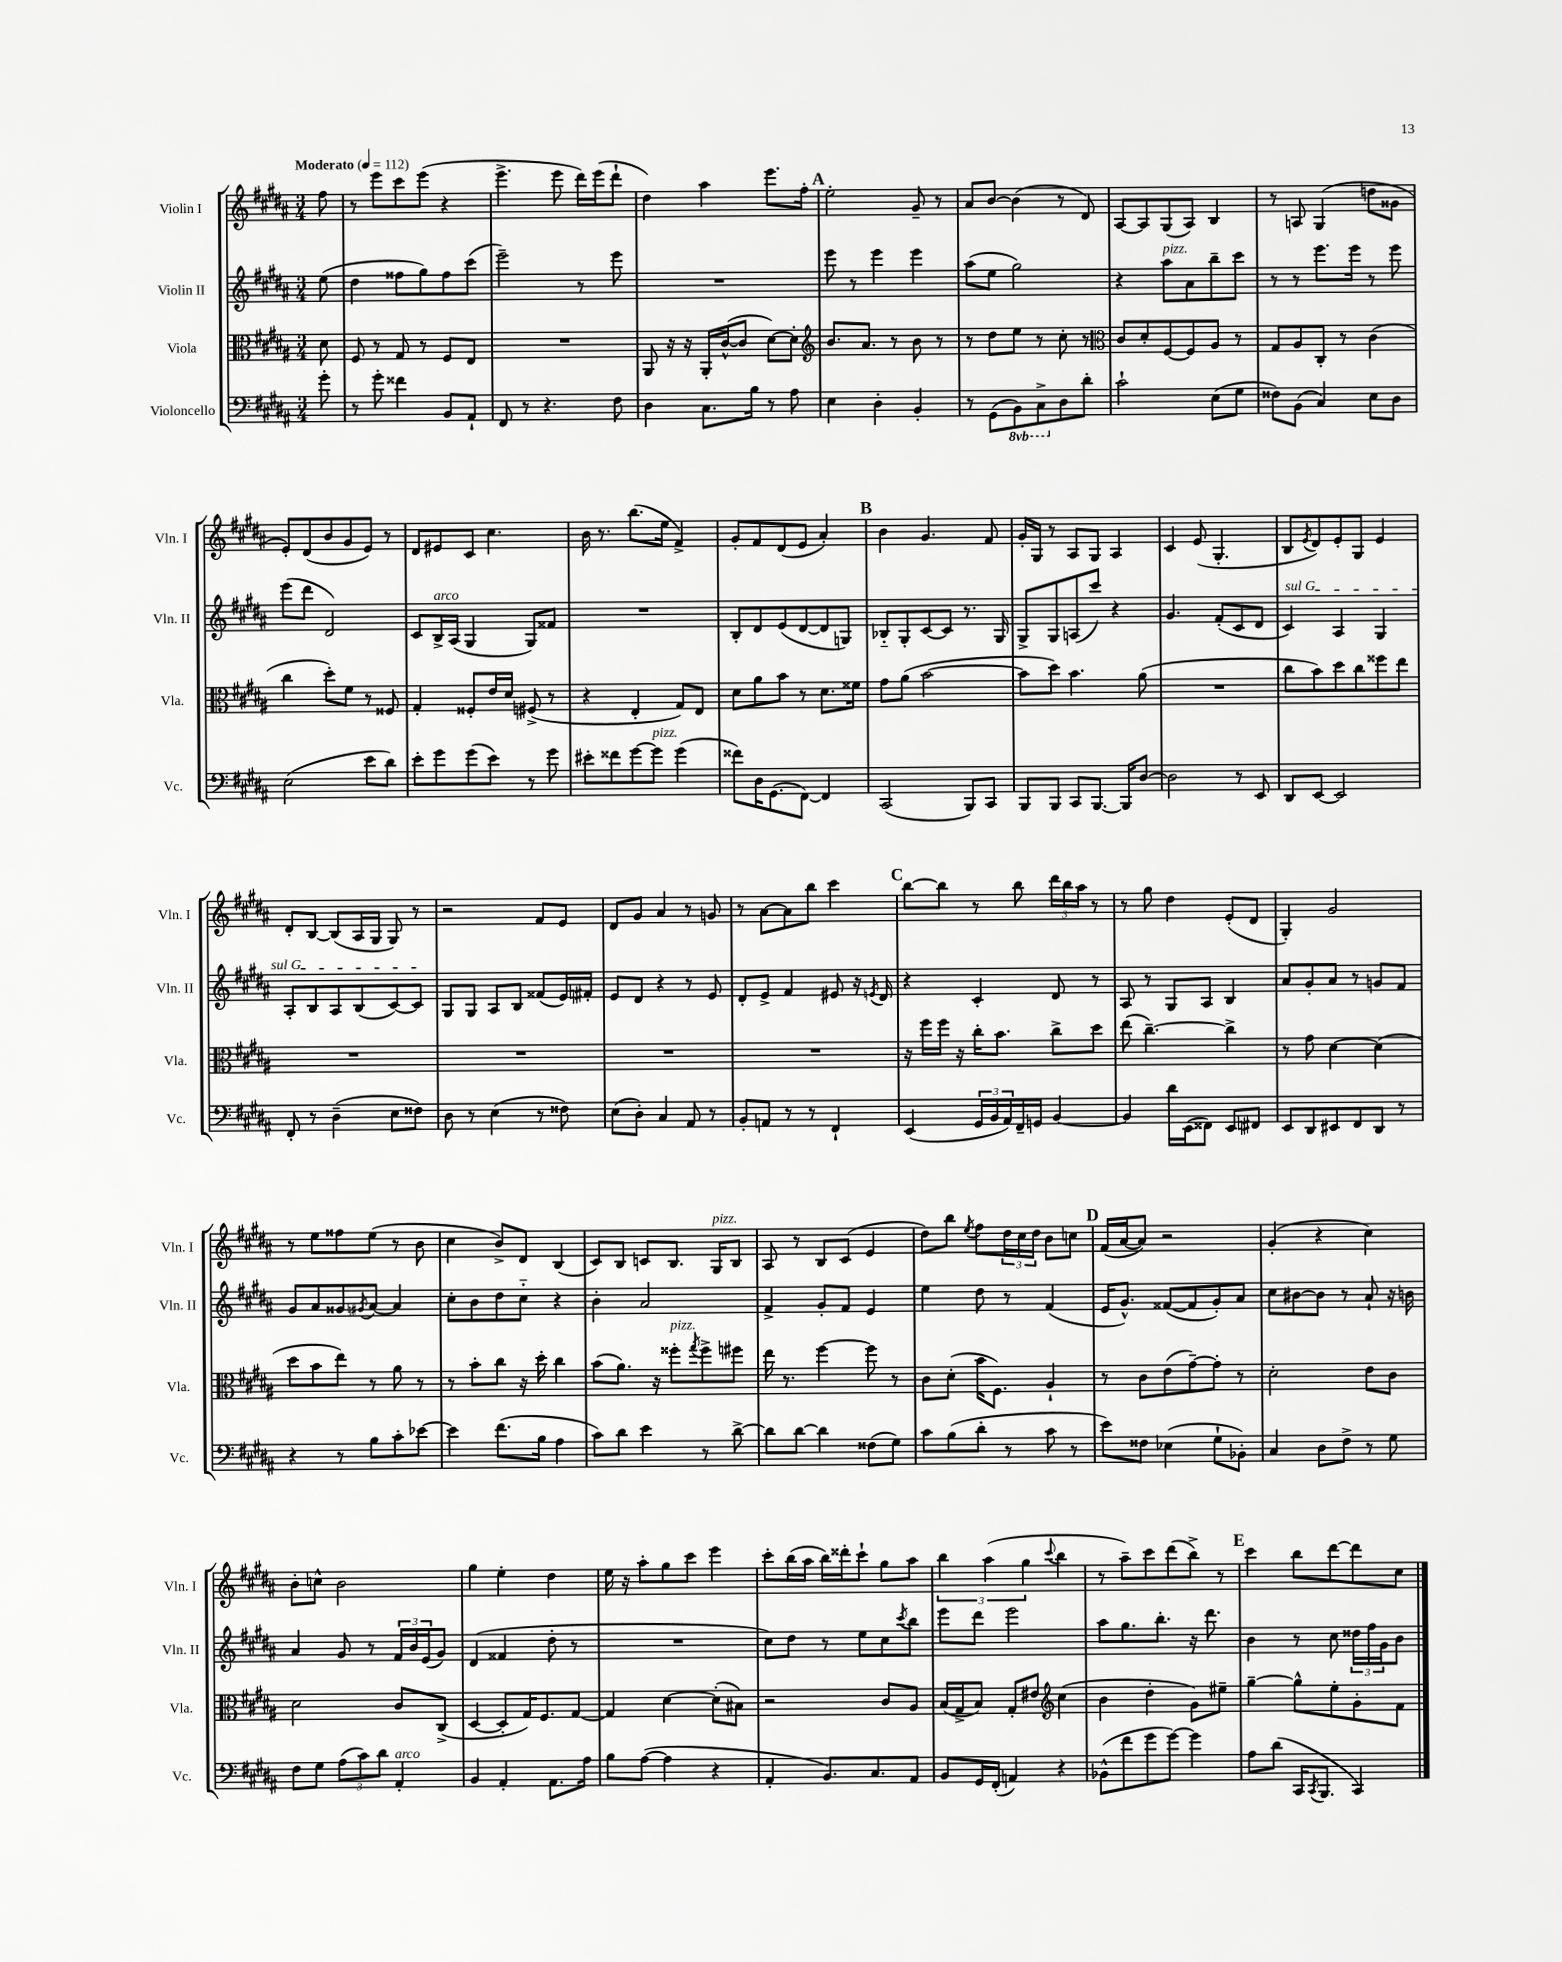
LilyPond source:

<<
\new StaffGroup <<
\new Staff = "s0" \with { instrumentName = "Violin I" shortInstrumentName = "Vln. I" } {
    \clef treble \key b \major \numericTimeSignature \time 3/4 \partial 8 \tempo "Moderato" 4 = 112
    fis''8 |
    r8 e'''8 cis'''8 e'''8( r4 |
    e'''4.-> e'''8 dis'''16) e'''16( dis'''8-! |
    dis''4) ais''4 e'''8. fis''16-. |
    \mark \markup { \bold "A" } e''2-. gis'8-- r8 |
    ais'8 b'8~ b'4( r8 dis'8) |
    ais8~ ais8 gis8( ais8) b4 |
    r8 a8 gis4( d''8 gisis'8 |
    e'8-.) dis'8( b'8 gis'8 e'8) r8 |
    dis'8 eis'8 cis'8 cis''4. |
    b'16 r8. b''8.( e''16 fis'4->) |
    gis'8-. fis'8 dis'8( e'8 ais'4-.) |
    \mark \markup { \bold "B" } b'4 gis'4. fis'8 |
    gis'16-. gis16 r8 ais8 gis8 ais4 |
    cis'4 e'8( gis4.-. |
    b8 \acciaccatura { e'8 } dis'8) e'8-. gis8 e'4 |
    dis'8-. b8~ b8( ais16 gis16 gis8) r8 |
    r2 fis'8 e'8 |
    dis'8 gis'8 ais'4 r8 g'8 |
    r8 ais'8~ ais'8 b''8 cis'''4 |
    \mark \markup { \bold "C" } b''8~ b''8 r8 b''8 \tuplet 3/2 { dis'''16 b''16 ais''16 } r8 |
    r8 gis''8 dis''4 e'8-.( dis'8 |
    gis4-.) gis'2 |
    r8 e''8 fisis''8 e''8( r8 b'8 |
    cis''4 b'8->) dis'8 b4( |
    cis'8) b8 c'8 b8. gis16^\markup { \italic "pizz." } b8 |
    ais8 r8 b8 cis'8( e'4 |
    dis''8) b''8 \acciaccatura { e''8 } fis''8 \tuplet 3/2 { dis''16 cis''16 dis''16 } b'8 c''8 |
    \mark \markup { \bold "D" } fis'16( ais'16~ ais'8) r2 |
    gis'4-.( r4 cis''4) |
    b'8-. c''8-^ b'2 |
    gis''4 e''4-. dis''4 |
    e''16 r16 ais''8-. gis''8 cis'''8 e'''4 |
    cis'''8-. b''16( ais''16 b''16) disis'''16-. cis'''8-! gis''8 ais''8 |
    \tuplet 3/2 { b''4 ais''4( gis''4 } \appoggiatura { cis'''8 } b''4 |
    r8 ais''8--) cis'''8 dis'''8( b''8->) r8 |
    \mark \markup { \bold "E" } cis'''4 b''8 dis'''8~ dis'''8 cis''8 \bar "|." |
}
\new Staff = "s1" \with { instrumentName = "Violin II" shortInstrumentName = "Vln. II" } {
    \clef treble \key b \major \numericTimeSignature \time 3/4 \partial 8
    e''8( |
    dis''4 fisis''8 gis''8) fisis''8 cis'''8( |
    e'''2--) r8 e'''8 |
    R2. |
    \mark \markup { \bold "A" } e'''8 r8 e'''4 e'''4 |
    ais''8( e''8 gis''2) |
    r4 ais''8^\markup { \italic "pizz." } ais'8 b''8-- cis'''8 |
    r8 r8 e'''8. e'''16 r8 e'''8 |
    e'''8( dis'''8 dis'2) |
    cis'8 b16->^\markup { \italic "arco" } ais16( gis4 gis8) fisis'8 |
    R2. |
    b8-. dis'8 e'8( dis'8~ dis'8 g8) |
    \mark \markup { \bold "B" } bes8-_ gis8-. cis'8~ cis'8 r8. gis16 |
    gis8-> gis8 a8( cis'''8) r4 |
    gis'4. fis'8-.( cis'8 dis'8 |
    \once \override TextSpanner.bound-details.left.text = \markup { \italic "sul G" } cis'4\startTextSpan) ais4 gis4 |
    ais8-. b8 ais8 b8( cis'8~) cis'8\stopTextSpan |
    gis8 gis8 ais8 b8 fisis'8( e'16) fis'16-. |
    e'8 dis'8 r4 r8 e'8 |
    dis'8-. e'8-> fis'4 eis'8 r16 \acciaccatura { e'8 } dis'16 |
    \mark \markup { \bold "C" } r4 cis'4-. dis'8 r8 |
    ais8 r8 gis8 ais8 b4 |
    ais'8 gis'8-. ais'8 r8 g'8 fis'8 |
    gis'8 ais'8 gisis'8 \acciaccatura { gis'8 } ais'8~ ais'4 |
    cis''8-. b'8 dis''8 cis''8-_ r4 |
    b'4-. ais'2 |
    fis'4-> gis'8-. fis'8 e'4 |
    e''4 dis''8 r8 fis'4( |
    \mark \markup { \bold "D" } e'16 gis'8.-^) fisis'8~( fisis'8 gis'8-.) ais'8 |
    cis''8 bis'8~ bis'8 r8 ais'8-! r16 b'16 |
    ais'4 gis'8 r8 \tuplet 3/2 { fis'16 b'16 e'16( } gis'8) |
    dis'4( fisis'4 dis''8-. r8 |
    R2. |
    cis''8) dis''8 r8 e''8 cis''8 \acciaccatura { cis'''8 } b''8 |
    e'''8 dis'''8 e'''2 |
    ais''8 gis''8. b''8.-. r16 dis'''8. |
    \mark \markup { \bold "E" } b'4 r8 cis''8 \tuplet 3/2 { disis''16 fis''16 gis'16 } b'8 \bar "|." |
}
\new Staff = "s2" \with { instrumentName = "Viola" shortInstrumentName = "Vla." } {
    \clef alto \key b \major \numericTimeSignature \time 3/4 \partial 8
    dis'8 |
    fis8 r8 gis8 r8 fis8 e8 |
    R2. |
    ais,8 r16 r16 ais,16-. cis'16~-^( cis'8 dis'8~) dis'8-. |
    \mark \markup { \bold "A" } \clef treble b'8. ais'8. r8 b'8 r8 |
    r8 dis''8 e''8 r8 cis''8-. r8 |
    \clef alto cis'8 dis'8-. fis8~ fis8 ais8 r8 |
    gis8 ais8 cis8-. r8 cis'4( |
    cis''4 dis''8-.) fis'8 r8 fisis8 |
    gis4-. fisis8-. e'16 dis'16 fis8->( r8 |
    r4 e4-. gis8) e8 |
    dis'8 ais'8 b'8 r8 dis'8. fisis'16 |
    \mark \markup { \bold "B" } gis'8 ais'8( b'2~ |
    b'8 dis''8) b'4. ais'8( |
    R2. |
    cis''8 b'8) dis''8 cis''8 fisis''8 e''8 |
    R2. |
    R2. |
    R2. |
    R2. |
    \mark \markup { \bold "C" } r16 fis''16 fis''16 r16 cis''16-. b'8. cis''8-> dis''8 |
    e''8( cis''4.~--) cis''4-> |
    r8 gis'8 dis'4~ dis'4( |
    dis''8 b'8 e''8) r8 ais'8 r8 |
    r8 b'8-. cis''8 r16 dis''16-. cis''4 |
    b'8( ais'8.) r16 fisis''8-.^\markup { \italic "pizz." } \acciaccatura { gis''8 } fisis''8-> fis''8 |
    e''16 r8. fis''4~ fis''8 r8 |
    cis'8 dis'8-.( b'16 fis8.) ais4-! |
    \mark \markup { \bold "D" } r8 cis'8 e'8( gis'8~--) gis'8-. r8 |
    dis'2-. e'8 cis'8 |
    dis'2 cis'8 cis8->( |
    dis4~ dis8-. gis16) fis8. gis8~ |
    gis4 dis'4~ dis'8-.( bis8) |
    r2 cis'8 ais8 |
    b16( gis16-> b8) gis8-. eis'8 \clef treble cis''4( |
    b'4 dis''4-. gis'8) eis''8-- |
    \mark \markup { \bold "E" } gis''4~-- gis''8-^ e''8-. gis'8-. fis'8 \bar "|." |
}
\new Staff = "s3" \with { instrumentName = "Violoncello" shortInstrumentName = "Vc." } {
    \clef bass \key b \major \numericTimeSignature \time 3/4 \set Staff.ottavationMarkups = #ottavation-simple-ordinals \partial 8
    gis'8-. |
    r8 gis'8-. fisis'4 b,8 ais,8-! |
    fis,8 r8 r4. fis8 |
    dis4 cis8. b16 r8 ais8 |
    \mark \markup { \bold "A" } e4 dis4-. b,4-. |
    r8 gis,8( \ottava #-1 b,,8) cis,8-> \ottava #0 dis8 dis'8-. |
    cis'2-! e8( gis8 |
    fisis8) b,8( cis4) e8 dis8 |
    e2( e'8 dis'8) |
    e'8-. gis'8 gis'8( e'8) r8 gis'8 |
    eis'8-. fisis'8 gis'8~ gis'8^\markup { \italic "pizz." } gis'4( |
    fisis'8) dis16 gis,8.( fis,8~) fis,4 |
    \mark \markup { \bold "B" } cis,2( b,,8) cis,8 |
    b,,8 b,,8 cis,8 b,,8.~ b,,16 dis8~ |
    dis2 r8 e,8 |
    dis,8 e,8~ e,2 |
    fis,8-. r8 dis4--( e8 fisis8) |
    dis8 r8 e4( r8 fisis8) |
    e8( dis8-.) cis4 ais,8 r8 |
    b,8-. a,8 r8 r8 fis,4-! |
    \mark \markup { \bold "C" } e,4( \tuplet 3/2 { gis,16 b,16 ais,16) } fis,16-- g,16 b,4~ |
    b,4 dis'16 e,16( fisis,8) e,8 fis,8 |
    e,8 dis,8 eis,8 fis,8 dis,8 r8 |
    r4 r8 b8 cis'8-. ees'8~ |
    ees'4 fis'8.( b16 ais4 |
    cis'8) dis'8 e'4 r8 dis'8~-> |
    dis'8 dis'8~ dis'4 fisis8( gis8) |
    cis'8 b8( dis'8-. r8 cis'8 r8 |
    \mark \markup { \bold "D" } e'8) fisis8 ees4( gis8-! bes,8-.) |
    cis4 dis8 fis8-> r8 gis8 |
    fis8 gis8 \tuplet 3/2 { ais8( cis'8) dis'8 } ais,4-.^\markup { \italic "arco" } |
    b,4 ais,4-. ais,8. ais16 |
    b8 ais8~( ais4 r4 |
    ais,4-. b,8.) cis8. ais,8 |
    b,8 gis,16 fis,16-.( a,4) r4 |
    bes,8-^( fis'8 gis'8 gis'8~) gis'4 |
    \mark \markup { \bold "E" } ais8 dis'8( cis,16 \acciaccatura { cis,8 } b,,8. cis,4) \bar "|." |
}
>>
>>
\layout { \context { \Score \remove "Bar_number_engraver" } }
